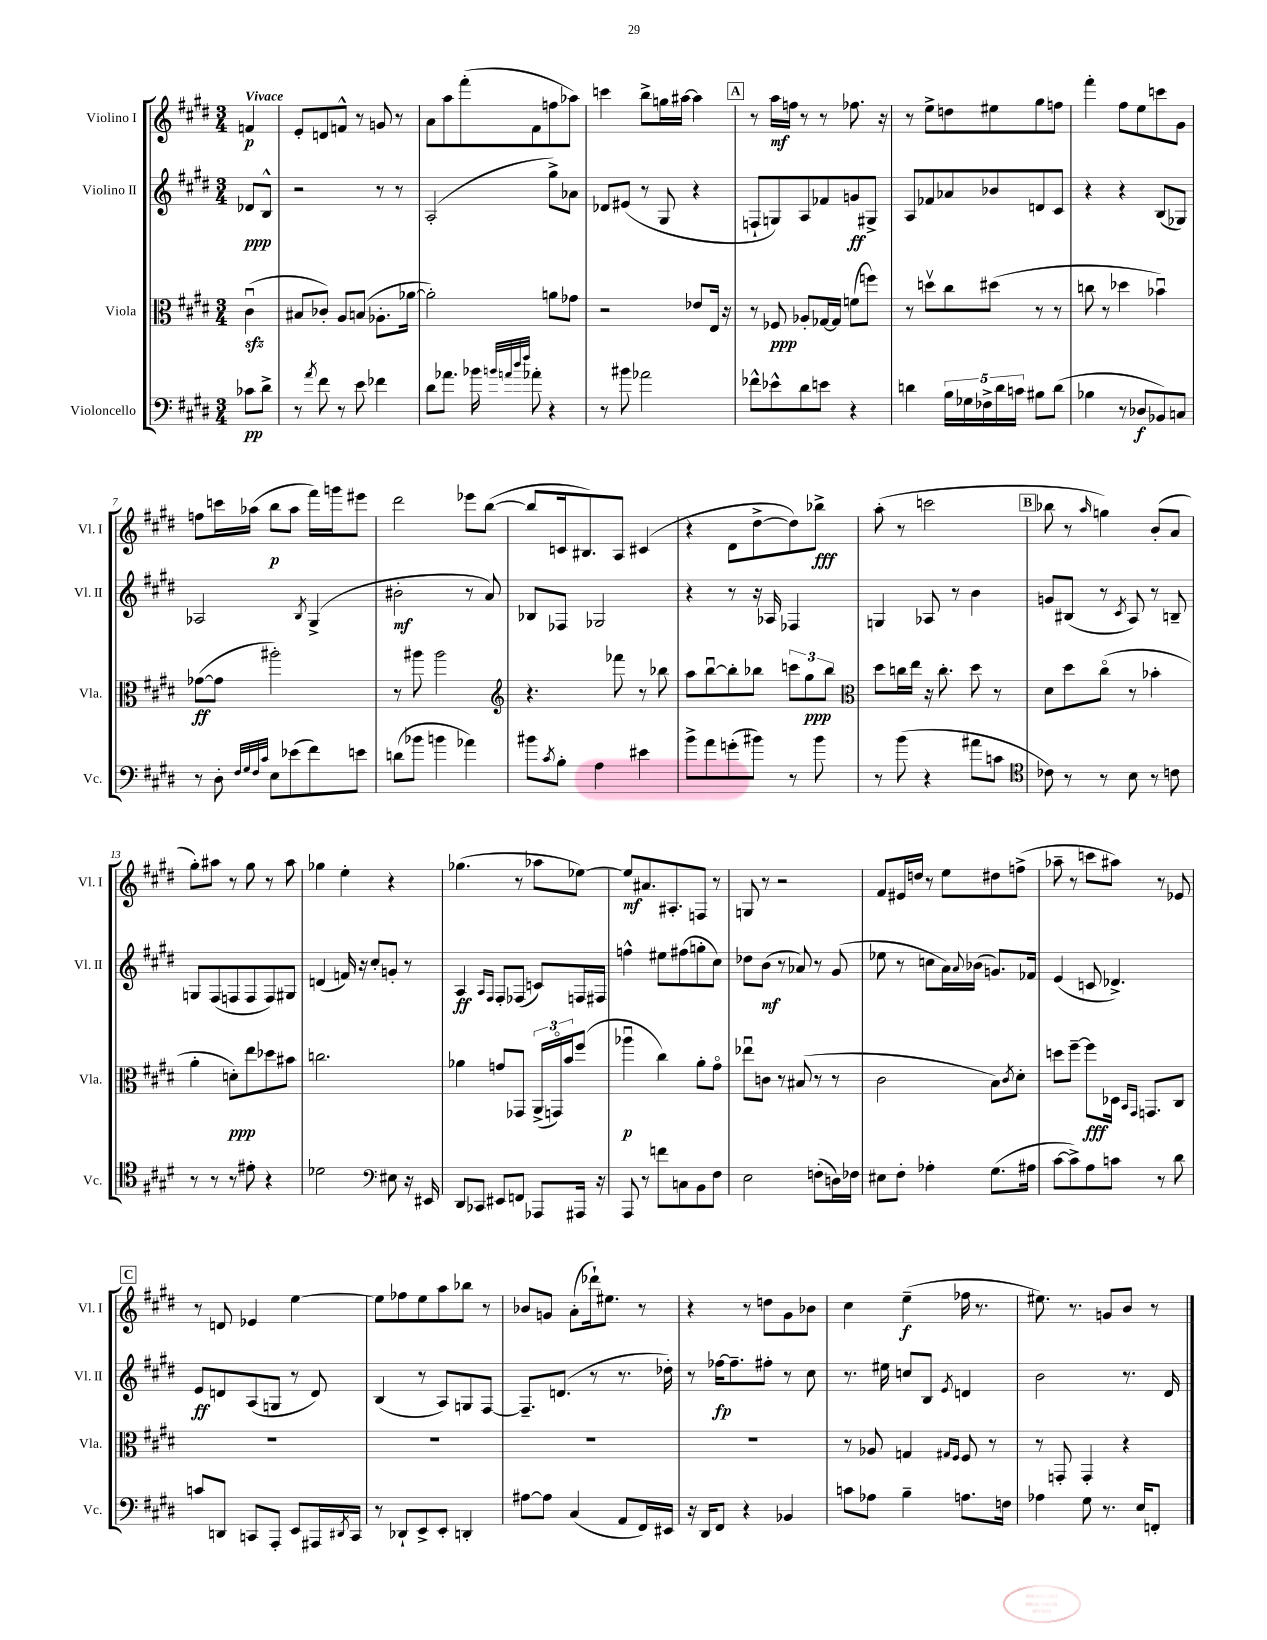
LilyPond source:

<<
\new StaffGroup <<
\new Staff = "s0" \with { instrumentName = "Violino I" shortInstrumentName = "Vl. I" } {
    \clef treble \key e \major \numericTimeSignature \time 3/4 \partial 4 \tempo "Vivace"
    f'4\p |
    e'8-. d'8 f'8-^ r8 g'8 r8 |
    a'8 a''8 fis'''8-.( fis'8 f''8 aes''8) |
    c'''4 b''8-> g''16 ais''16~ ais''4 |
    \mark \markup { \box "A" } r8 a''16\mf f''16 r8 r8 fes''8. r16 |
    r8 e''8-> d''8 eis''8 gis''8 f''8 |
    fis'''4-. fis''8 e''8 c'''8 gis'8 |
    f''8 c'''16 aes''16( b''8\p aes''8 fis'''16) g'''16 eis'''8 |
    dis'''2 ees'''8 b''8~( |
    b''8 c'16 bis8.) a8 cis'4( |
    r4 dis'8 dis''8~-> dis''8) bes''8->\fff |
    a''8-.( r8 c'''2 |
    \mark \markup { \box "B" } bes''8 r8 \grace { a''16 } g''4) b'8-.( a'8 |
    gis''8-.) ais''8 r8 gis''8 r8 ais''8 |
    ges''4 e''4-. r4 |
    ges''4.( r8 aes''8 ees''8~) |
    ees''8\mf ais'8. ais8.-. f8 r8 |
    g8 r8 r2 |
    fis'8 eis'16 d''16 r8 e''8 dis''8 f''8->( |
    aes''8-- r8 c'''8 ais''8) r8 ees'8 |
    \mark \markup { \box "C" } r8 d'8 ees'4 e''4~ |
    e''8 fes''8 e''8 a''8 bes''8 r8 |
    bes'8 g'8 a'8-.( des'''16-!) eis''8. r8 |
    r4 r8 d''8 gis'8 bes'8 |
    cis''4 e''4--\f( fes''16 r8. |
    eis''8.) r8. g'8 b'8 r8 \bar "|." |
}
\new Staff = "s1" \with { instrumentName = "Violino II" shortInstrumentName = "Vl. II" } {
    \clef treble \key e \major \numericTimeSignature \time 3/4 \partial 4
    des'8\ppp b8-^ |
    r2 r8 r8 |
    a2-.( gis''8->) aes'8 |
    des'8 eis'8( r8 gis8 r4 |
    \mark \markup { \box "A" } f8-! g8) a8 fes'8 g'8\ff gis8-> |
    a8 fes'8 aes'8 bes'8 d'8 cis'8 |
    r4 r4 b8( ges8) |
    aes2 \acciaccatura { b8 } gis4->( |
    bis'2-.\mf r8 a'8) |
    bes8 fes8 ges2 |
    r4 r8 r16 aes16 fes4 |
    g4 aes8 r8 b'4 |
    \mark \markup { \box "B" } g'8 bis8( r8 \acciaccatura { cis'8 } a8) r8 b8-- |
    g8 fis8( f8 f8 f8) gis8 |
    d'4( f'16) r16 cis''8-. g'8-. r8 |
    a4\ff \grace { a16 fis16 } fis8-. fes8( c'8) f16 fis16 |
    f''4-^ eis''8 fis''8( g''8-. cis''8) |
    des''8 b'8\mf( r8 aes'8) r8 gis'8( |
    ees''8 r8 c''8 a'16) \appoggiatura { a'8 } bes'16( g'8.) fes'16 |
    e'4( c'8 des'4.->) |
    \mark \markup { \box "C" } e'8\ff d'8 a8( g8 r8 d'8) |
    b4( r8 a8) g8 fis8~ |
    fis8.-- d'8.( r8 r8. des''16-.) |
    r8 fes''16~\fp fes''8.-- fis''8-. r8 cis''8 |
    r8. eis''16 c''8 b8 \acciaccatura { e'8 } d'4 |
    b'2 r8. dis'16 \bar "|." |
}
\new Staff = "s2" \with { instrumentName = "Viola" shortInstrumentName = "Vla." } {
    \clef alto \key e \major \numericTimeSignature \time 3/4 \partial 4
    cis'4\downbow\sfz( |
    bis8 ces'8-.) a8 b8( aes8.-. aes'16~ |
    aes'2-.) a'8 ges'8 |
    r2 ees'8 e16 r16 |
    \mark \markup { \box "A" } r8 fes8\ppp aes8-. ges16~ ges16 f'8( f''8) |
    r8 d''8\upbow cis''8 dis''8( r8 r8 |
    c''8 r8 des''4 bes'4\downbow) |
    ges'8~\ff( ges'8 ais''2-.) |
    r8 ais''8 ais''2 |
    \clef treble r4. fes'''8 r8 bes''8 |
    a''8 b''8~\downbow b''8-. bes''8 \tuplet 3/2 { c'''8 gis''8\ppp bes''8 } |
    \clef alto dis''8 c''16 e''16 r16 c''8.-. dis''8 r8 |
    \mark \markup { \box "B" } dis'8 dis''8 cis''8\flageolet( r8 bes'4-. |
    a'4-. d'8-.\ppp) e''8 des''8 bis'8 |
    c''2. |
    aes'4 g'8 ges,8 \tuplet 3/2 { a,16->( g,16\flageolet) b'16 } fis''8( |
    aes''4\downbow\p cis''4) a'8-. gis'8\flageolet |
    ees''8\downbow c'8 r8 bis8( r8 r8 |
    cis'2 b8) \acciaccatura { cis'8 } dis'8-. |
    d''8 fis''8~-- fis''8\fff des16 \grace { b,16 gis,16 } g,8. cis8 |
    \mark \markup { \box "C" } R2. |
    R2. |
    R2. |
    R2. |
    r8 aes8 g4 \grace { gis16 fis16 } fis8 r8 |
    r8 g,8-. g,4-. r4 \bar "|." |
}
\new Staff = "s3" \with { instrumentName = "Violoncello" shortInstrumentName = "Vc." } {
    \clef bass \key e \major \numericTimeSignature \time 3/4 \partial 4
    ces'8\pp dis'8-> |
    r8 \acciaccatura { a'8 } fis'8 r8 e'8 fes'4 |
    dis'8 aes'8. bes'16 \grace { b'32 a'32 dis''32 fis''32 } aes'8-. r4 |
    r8 bis'8 aes'2 |
    \mark \markup { \box "A" } fes'8-^ ees'8-^ dis'8 e'8 r4 |
    d'4 \tuplet 5/4 { b16 ges16 fes16-> d'16 c'16 } bis8 d'8( |
    bes4 r8 des8\f bes,8) c8 |
    r8 dis8-. \grace { fis32 gis32 fis32 cis'32 } e8 ees'8( fis'8) e'8 |
    d'8( bes'8 b'4 aes'4) |
    bis'8 \acciaccatura { cis'8 } b8-. a4 eis'4 |
    b'8-> a'8 g'8-.( bis'8) r8 bis'8 |
    r8 b'8( r4 ais'8 c'8 |
    \mark \markup { \box "B" } \clef tenor ces'8) r8 r8 b8 r8 c'8 |
    r8 r8 r8 eis'8-. r4 |
    des'2 \clef bass eis8 r16 eis,16 |
    dis,8 ces,8 eis,8 f,8 aes,,8 ais,,16 r16 |
    a,,8 r8 f'8 c8 b,8 fis8 |
    e2 f8-.( d16) fes16 |
    eis8 fis8-. aes4-. gis8.( ais16 |
    cis'8~ cis'8->) a8 c'8 r8 dis'8 |
    \mark \markup { \box "C" } c'8 d,8 c,8 a,,8-. e,8 ais,,16 \acciaccatura { dis,8 } c,16 |
    r8 des,8-! e,8-> e,8-. d,4-. |
    ais8~ ais8 cis4( a,8 fis,16) eis,16 |
    r16 dis,16 fis,8 r4 bes,4 |
    c'8 aes8 b4-- a8. f16 |
    aes4 gis8 r8. e16 f,8-. \bar "|." |
}
>>
>>
